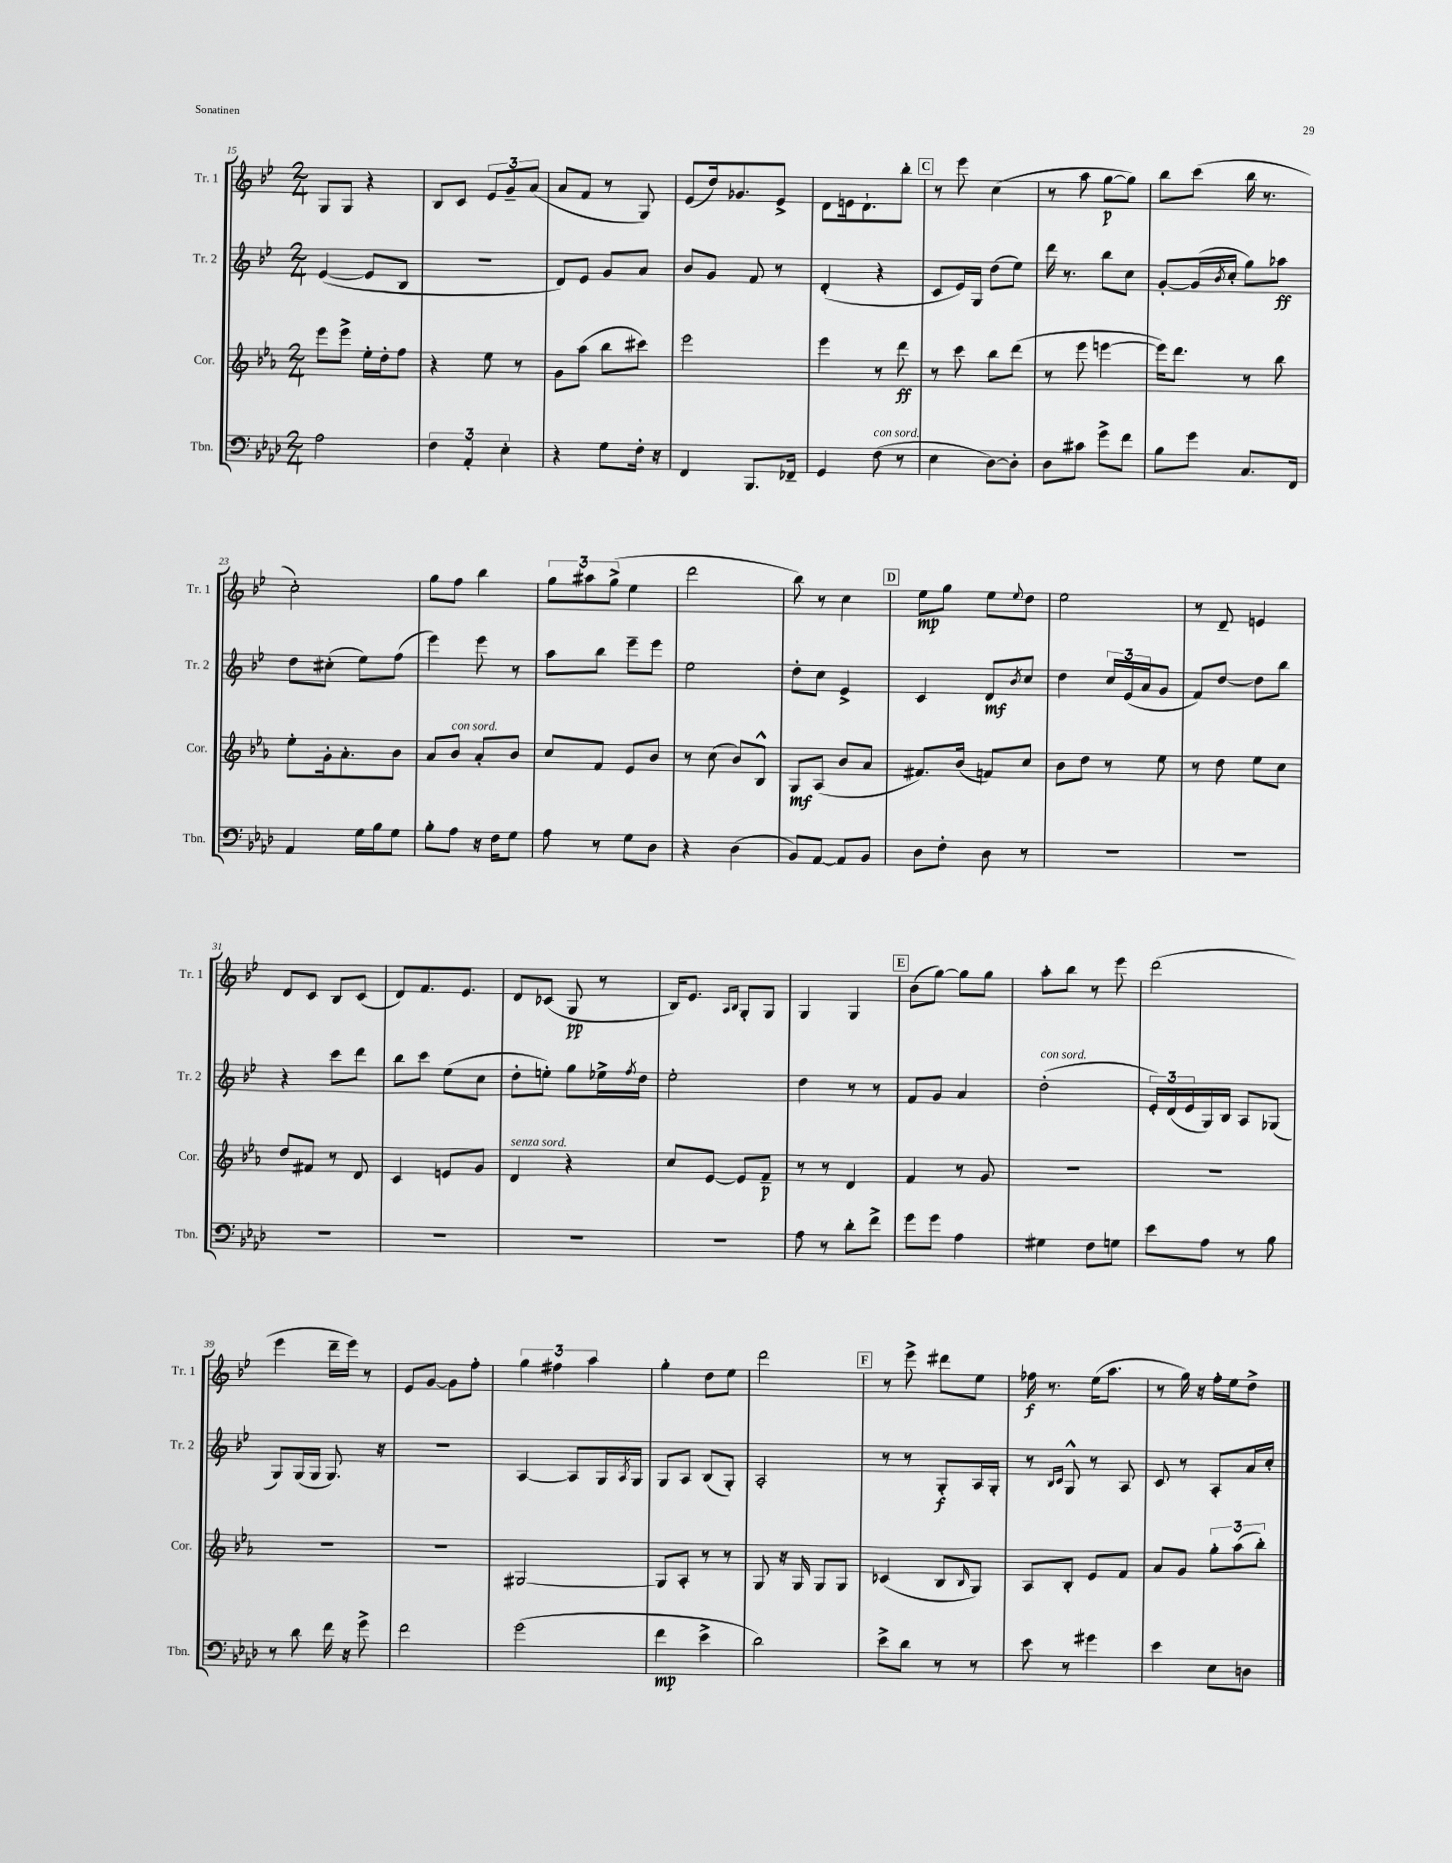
<<
\new StaffGroup <<
\new Staff = "s0" \with { instrumentName = "Tr. 1" shortInstrumentName = "Tr. 1" } {
    \clef treble \key bes \major \numericTimeSignature \time 2/4
    g8 g8 r4 |
    bes8 c'8 \tuplet 3/2 { ees'8 g'8-- a'8( } |
    a'8 f'8 r8 g8) |
    ees'8( d''16) ges'8. ees'8-> |
    d'8 e'16 d'8.-! bes''8-. |
    \mark \markup { \box "C" } r8 ees'''8 c''4( |
    r8 a''8 g''8~\p g''8) |
    bes''8 c'''8( bes''16 r8. |
    c''2-.) |
    g''8 f''8 bes''4 |
    \tuplet 3/2 { g''8 ais''8 g''8->( } ees''4 |
    d'''2 |
    bes''8) r8 c''4 |
    \mark \markup { \box "D" } ees''8\mp g''8 ees''8 \appoggiatura { ees''8 } d''8 |
    ees''2 |
    r8 d'8-- e'4 |
    d'8 c'8 bes8 c'8( |
    d'8) f'8. ees'8. |
    d'8 ces'8( g8\pp r8 |
    bes16) ees'8. \grace { a16 bes16 } g8-. g8 |
    g4 g4 |
    \mark \markup { \box "E" } bes'8( g''8~) g''8 g''8 |
    a''8-. bes''8 r8 ees'''8 |
    d'''2( |
    ees'''4 d'''16-- ees'''16) r8 |
    ees'8 g'8~ g'8 f''8-. |
    \tuplet 3/2 { g''4 fis''4 a''4 } |
    g''4-. d''8 ees''8 |
    d'''2 |
    \mark \markup { \box "F" } r8 ees'''8-> dis'''8 ees''8 |
    fes''16\f r8. ees''16( a''8. |
    r8 g''16) r16 f''16-. ees''16 d''8-> \bar "|." |
}
\new Staff = "s1" \with { instrumentName = "Tr. 2" shortInstrumentName = "Tr. 2" } {
    \clef treble \key bes \major \numericTimeSignature \time 2/4
    ees'4~( ees'8 bes8 |
    R2 |
    d'8) ees'8 g'8 a'8 |
    bes'8 g'8 f'8 r8 |
    d'4-.( r4 |
    \mark \markup { \box "C" } c'8 ees'16) g16 d''8( ees''8) |
    d'''16 r8. bes''8 c''8 |
    g'8~-. g'16( \acciaccatura { bes'8 } c''16-. g''8) aes''8\ff |
    d''8 cis''8-.( ees''8) f''8( |
    ees'''4) ees'''8 r8 |
    a''8 bes''8 ees'''8-- ees'''8 |
    ees''2 |
    d''8-. c''8 ees'4-> |
    \mark \markup { \box "D" } c'4 d'8\mf \acciaccatura { bes'8 } c''8 |
    d''4 \tuplet 3/2 { c''16 ees'16( a'16 } g'8 |
    f'8) d''8~ d''8 bes''8 |
    r4 c'''8 d'''8 |
    bes''8 c'''8 ees''8( c''8 |
    d''8-. e''8-.) g''8 ees''16-> \acciaccatura { f''8 } d''16 |
    ees''2-. |
    d''4 r8 r8 |
    \mark \markup { \box "E" } f'8 g'8 a'4 |
    d''2-.^\markup { \italic "con sord." }( |
    \tuplet 3/2 { ees'16-.) d'16( ees'16 } g16) bes16 a8 ges8( |
    g8) g16( g16 g8.) r16 |
    R2 |
    a4~ a8 g16 \acciaccatura { a8 } g16 |
    g8 a8 bes8( g8-.) |
    a2-. |
    \mark \markup { \box "F" } r8 r8 g8-.\f a16 g16-. |
    r8 \grace { bes16 c'16 } g8-^ r8 a8 |
    c'8 r8 a8-. a'16 c''16-. \bar "|." |
}
\new Staff = "s2" \with { instrumentName = "Cor." shortInstrumentName = "Cor." } {
    \clef treble \key ees \major \numericTimeSignature \time 2/4
    ees'''8 ees'''8-> ees''16-. d''16-. f''8 |
    r4 ees''8 r8 |
    g'8 aes''8( bes''8 cis'''8) |
    ees'''2 |
    ees'''4 r8 d'''8\ff |
    \mark \markup { \box "C" } r8 c'''8 bes''8 d'''8( |
    r8 ees'''8 e'''4~ |
    e'''16) d'''8. r8 bes''8 |
    ees''8-. g'16-. aes'8.-. bes'8 |
    aes'8 bes'8^\markup { \italic "con sord." } aes'8-. bes'8 |
    c''8 f'8 ees'8 bes'8 |
    r8 c''8( bes'8) bes8-^ |
    g8\mf aes8( bes'8 aes'8 |
    \mark \markup { \box "D" } fis'8.) bes'16( f'8) c''8 |
    bes'8 d''8 r8 ees''8 |
    r8 d''8 ees''8 c''8 |
    d''8 fis'8 r8 d'8 |
    c'4 e'8 g'8 |
    d'4^\markup { \italic "senza sord." } r4 |
    c''8 ees'8~ ees'8 f'8--\p |
    r8 r8 d'4 |
    \mark \markup { \box "E" } f'4 r8 g'8 |
    R2 |
    R2 |
    R2 |
    R2 |
    gis2~ |
    gis8 aes8-. r8 r8 |
    g8 r16 g16 g8 g8 |
    \mark \markup { \box "F" } ces'4( bes8 \grace { bes16 } g8) |
    aes8 bes8-. ees'8 f'8 |
    aes'8 g'8 \tuplet 3/2 { g''8-. aes''8( bes''8-.) } \bar "|." |
}
\new Staff = "s3" \with { instrumentName = "Tbn." shortInstrumentName = "Tbn." } {
    \clef bass \key aes \major \numericTimeSignature \time 2/4
    aes2 |
    \tuplet 3/2 { f4 aes,4-. ees4-. } |
    r4 g8 f16-. r16 |
    f,4 bes,,8. fes,16-- |
    g,4 f8^\markup { \italic "con sord." }( r8 |
    \mark \markup { \box "C" } ees4 des8~) des8-. |
    des8 cis'8 g'8-> f'8 |
    bes8 g'8 c8. f,16 |
    aes,4 g16 bes16 g8 |
    bes8-. aes8 r16 f16 g8 |
    aes8 r8 g8 des8 |
    r4 des4( |
    bes,8) aes,8~ aes,8 bes,8 |
    \mark \markup { \box "D" } des8 f8-. des8 r8 |
    R2 |
    R2 |
    R2 |
    R2 |
    R2 |
    R2 |
    aes8 r8 des'8-. f'8-> |
    \mark \markup { \box "E" } g'8 g'8 aes4 |
    gis4 f8 g8 |
    ees'8 aes8 r8 bes8 |
    r8 des'8 f'16 r16 g'8-> |
    f'2 |
    g'2( |
    f'4\mp ees'4-> |
    des'2) |
    \mark \markup { \box "F" } ees'8-> des'8 r8 r8 |
    ees'8 r8 gis'4 |
    ees'4 ees8 d8 \bar "|." |
}
>>
>>
\layout { \context { \Score currentBarNumber = #15 } }
